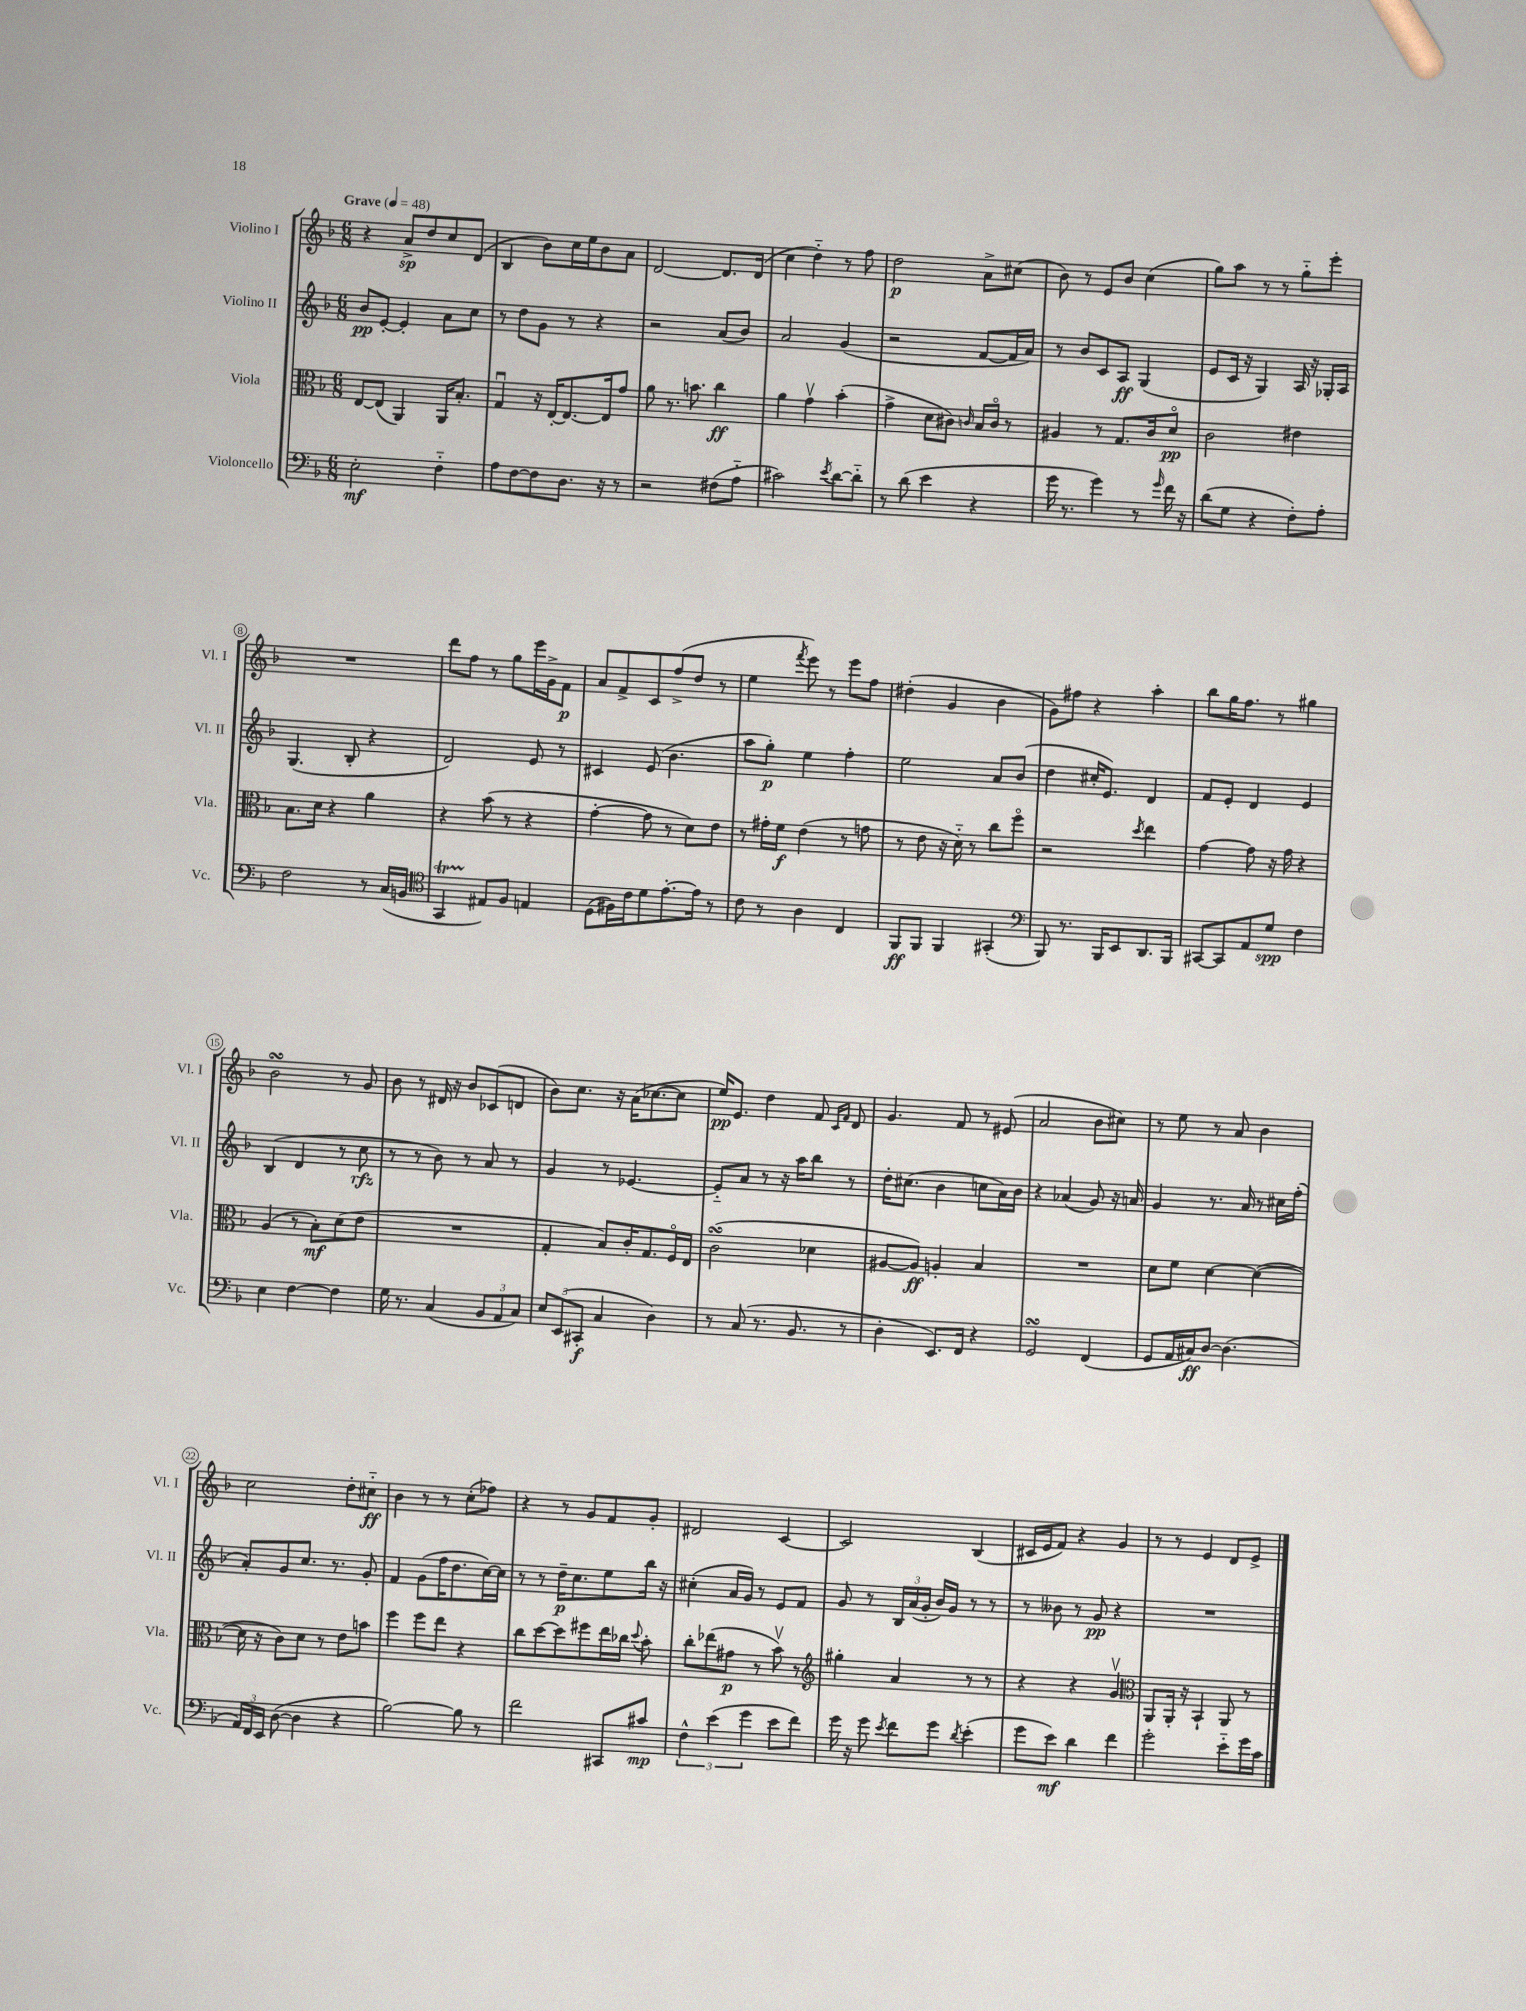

**kern	**kern	**kern	**kern
*staff4	*staff3	*staff2	*staff1
*clefF4	*clefC3	*clefG2	*clefG2
*k[b-]	*k[b-]	*k[b-]	*k[b-]
*M6/8	*M6/8	*M6/8	*M6/8
*MM48	*MM48	*MM48	*MM48
2E'\	[8E/L	8b-/L	4r
.	(8E/]J	[8e'/J	.
.	4AA/)	4e'/]	8a^/L
.	.	.	8dd/
4F'~\	16AA/LK	8a\L	8cc/
.	8.B-'/J	.	.
.	.	8cc\J	(8d/J
=	=	=	=
8A\L	4Gu/	8r	4B-/
[8F\	.	8dd\L	.
8F\]	16r	8g\J	8b-\L)
.	[16E'/LK	.	.
8.D\J	8.E/_	8r	16cc\L
.	.	.	16ee\J
.	.	4r	8b-\
16r	16E/]k	.	.
8r	8g/J	.	8a\J
=	=	=	=
2r	8a\	2r	[2d/
.	8.r	.	.
.	8.b\	.	.
(8F#\L	4cc\	(8a/L	8.d/]L
8A'~\J	.	8b-/J)	.
.	.	.	(16d/Jk
=	=	=	=
2c#\)	4a\	2a/	4cc\
.	4gv\	.	4dd'~\)
8qe/	.	.	.
[8d\L	(4b-'\	(4g/	8r
8d'~\]J	.	.	8ff\
=	=	=	=
8r	4g^\	2r	2dd\
(8d\	.	.	.
4e\	8d\L	.	.
.	8c#\J)	.	.
.	16qqc/	.	.
4r	16B-/LL	[8f/L	8a^\L
.	16co/JJ	.	.
.	8r	16f/]L	(8cc#\J
.	.	16a/JJ)	.
=	=	=	=
16g\	4A#/	8r	8b-\)
8.r	.	.	.
.	.	8b-/L	8r
4g\)	8r	8c/	8e/L
.	8.G/L	8A/J	8b-/J
8r	.	(4G/	(4cc\
.	16c/k	.	.
16qqg/	.	.	.
16f\	8do/J	.	.
16r	.	.	.
=	=	=	=
(8d\L	2c\	8e/L	8gg\L)
8G\J	.	16c/Jk	8aa\J
.	.	16r	.
4r	.	4G/)	8r
.	.	.	8r
8F'\L)	4e#\	16A/	8gg'~\L
.	.	16r	.
8A'\J	.	16G-'/LL	8eee'\J
.	.	16A/JJ	.
=	=	=	=
2F\	8.B-\L	(4.G/	2.r
.	16d\Jk	.	.
.	4r	.	.
.	.	8B-'/	.
8r	4a\	4r	.
(16C/LL	.	.	.
16BB/JJ	.	.	.
=	=	=	=
*clefC4	*	*	*
4GG/	4r	2d/)	8ddd\L
.	.	.	8ff\J
8E#/L)	(8b-\	.	8r
8F/J	8r	.	8gg\L
4E/	4r	8e/	16eee\L
.	.	.	16g^\J
.	.	8r	8f\J
=	=	=	=
(8D\L	[4g'\	4c#/	8a/L
16F#\L)	.	.	8f^/
16c\J	.	.	.
8d\	8g\]	(8e/	8c/
[8.e'\	8r	4.b-\	(8ff^/
.	8d\L)	.	8dd/J
16e\]Jk	.	.	.
8r	8e\J	.	8r
=	=	=	=
8c\	8r	8aa\L	4ee\
8r	16g#'\LL	8gg'\J)	.
.	16f\JJ	.	.
.	.	.	8qfff/
4A\	(4e\	4ee\	8eee\)
.	.	.	8r
4C/	8r	4ff'\	8eee\L
.	8g\	.	8ff\J
=	=	=	=
8FF/L	8r	2ee\	(4dd#'\
8FF/J	8e\	.	.
4FF/	16r	.	4g/
.	16d'~\)	.	.
.	8r	.	.
(4GG#'/	8cc\L	8a/L	4b-\
.	8ffo\J	(8b-/J	.
=	=	=	=
*clefF4	*	*	*
8BBB-/)	2r	4dd\	8g\L)
8.r	.	.	8ff#\J
.	.	16cc#'/LK	4r
16BBB-/LK	.	8.e/J)	.
8EE/	.	.	.
.	8qdd/	.	.
8.DD/	4ee\	4d/	4aa'\
16BBB-/Jk	.	.	.
=	=	=	=
[8CC#/L	[4g\	8f/L	8bb-\L
8CC#/]	.	8e'/J	16gg\K
.	.	.	8.ff\J
8AA/	8g\]	4d/	.
8G/J	16r	.	8r
.	16g\	.	.
4F\	4r	4e/	4gg#\
=	=	=	=
4E\	(4A/	(4B-/	2b-\
[4F\	8r	4d/	.
.	8B-'\L)	.	.
4F\]	(8d\	8r	8r
.	8e\J	8cc\	8g/
=	=	=	=
16G\	2.r	8r	8b-\
8.r	.	.	.
.	.	8r	8r
(4C/	.	8b-\)	16d#/
.	.	.	16r
.	.	8r	8b-/L
12BB-/L	.	8a/	(8c-/
12AA/	.	.	.
.	.	8r	8d/J
12C/J)	.	.	.
=	=	=	=
12E/L	4G'/	4g/	8b-\L)
(12EE/	.	.	.
.	.	.	8.cc\J
12CC#'/J	.	.	.
4C/	8B-/L)	8r	.
.	.	.	16r
.	16c'/K	[4.e-/	(16a\LK
.	8.G/	.	[8.cc-\
4D\)	.	.	.
.	16Fo/L	.	8cc-\]J
.	16E/JJ	.	.
=	=	=	=
8r	(2c\	8e-'~/]L	16ee/LK)
.	.	.	8.e/J
(8C/	.	8a/J	.
8.r	.	8r	4dd\
.	.	16r	.
8.BB-/	.	16aa\LK	.
.	4d-\	8bb-\J	8f/
.	.	.	16qqc/LL
.	.	.	16qqf/JJ
8r	.	8r	8d/
=	=	=	=
4D'\	[8A#/L	16dd'\LK	4.g/
.	.	(8.cc#\J	.
.	8A#/]J)	.	.
8.EE/L)	4A'/	4b-\	.
.	.	.	8f/
16FF/Jk	.	.	.
4r	4B-/	8cc\L	8r
.	.	16a\L)	(8e#/
.	.	16b-\JJ	.
=	=	=	=
2GG/	2.r	4r	2a/
.	.	(4a-/	.
(4FF/	.	8g/)	8b-\L
.	.	16r	8cc#\J)
.	.	16a/	.
=	=	=	=
8GG/L	8d\L	4g/	8r
16AA/L	8f\J	.	8ee\
16C#/J)	.	.	.
[8D/J	[4d\	8.r	8r
(4.D\]	.	.	8a/
.	.	16a/	.
.	(4d\_	8r	4b-\
.	.	16cc#\LL	.
.	.	(16ff'\JJ	.
=	=	=	=
24AA/LL)	16d\]	8a'/L)	2cc\
24FF/	.	.	.
.	16r	.	.
24EE/JJ	.	.	.
([8D\	8c\L)	8g/	.
4D\]	8d\J	8.cc/J	.
.	8r	.	.
.	.	8.r	.
4r	8e\L	.	8dd'\L
.	8b\J	8g'/	8cc#'~\J
=	=	=	=
[2B-\)	4ff\	4f/	4b-\
.	8ff\L	(8g\L	8r
.	8ee\J	16ff\K	8r
.	.	8.dd\	.
8B-\]	4r	.	(8cc'\L
8r	.	[16cc\L)	8ff-\J)
.	.	16cc\]JJ	.
=	=	=	=
2f\	8cc\L	8r	4r
.	[8dd\	8r	.
.	8dd\]	16dd~\LK	8r
.	.	8.cc\	.
.	8ff#\	.	8g/L
8CC#/L	16ee\L	8ee\	8f/
.	16cc-\JJ	.	.
.	8qqdd/	.	.
8c#/J	8b-'\	16bb-\Jk	8g'/J
.	.	16r	.
=	=	=	=
6F^^\	8cc'\L	(4cc#'\	2d#/
.	(8ee-\	.	.
(6e\	.	.	.
.	8g#\J	16a/LL	.
.	.	16g/JJ)	.
6g\	.	.	.
.	8r	8r	.
8e\L	8b-v\)	8e/L	[4c/
8f\J)	8r	8f/J	.
=	=	=	=
*	*clefG2	*	*
16g\	4gg#'\	8g/	2c/]
16r	.	.	.
8g\	.	8r	.
8qe/	.	.	.
8f\L	4a/	24B-/LL	.
.	.	(24a/	.
.	.	24g'/JJ	.
8g\J	.	16b-/LL)	.
.	.	16g/JJ	.
8qd/	.	.	.
(4e'\	8r	8r	(4B-/
.	8r	8r	.
=	=	=	=
8g\L	4r	8r	16c#/LL
.	.	.	16e/J
8e\J)	.	8b--\	8f/J)
4d\	4r	8r	4r
.	.	8g/	.
4f\	4gv/	4r	4g/
=	=	=	=
*	*clefC3	*	*
2g'\	8AA/L	2.r	8r
.	16AA'/Jk	.	8r
.	16r	.	.
.	4BB-`/	.	4e/
8e'~\L	8AA/	.	8d/L
16g\L	8r	.	8e^/J
16c\JJ	.	.	.
==	==	==	==
*-	*-	*-	*-
